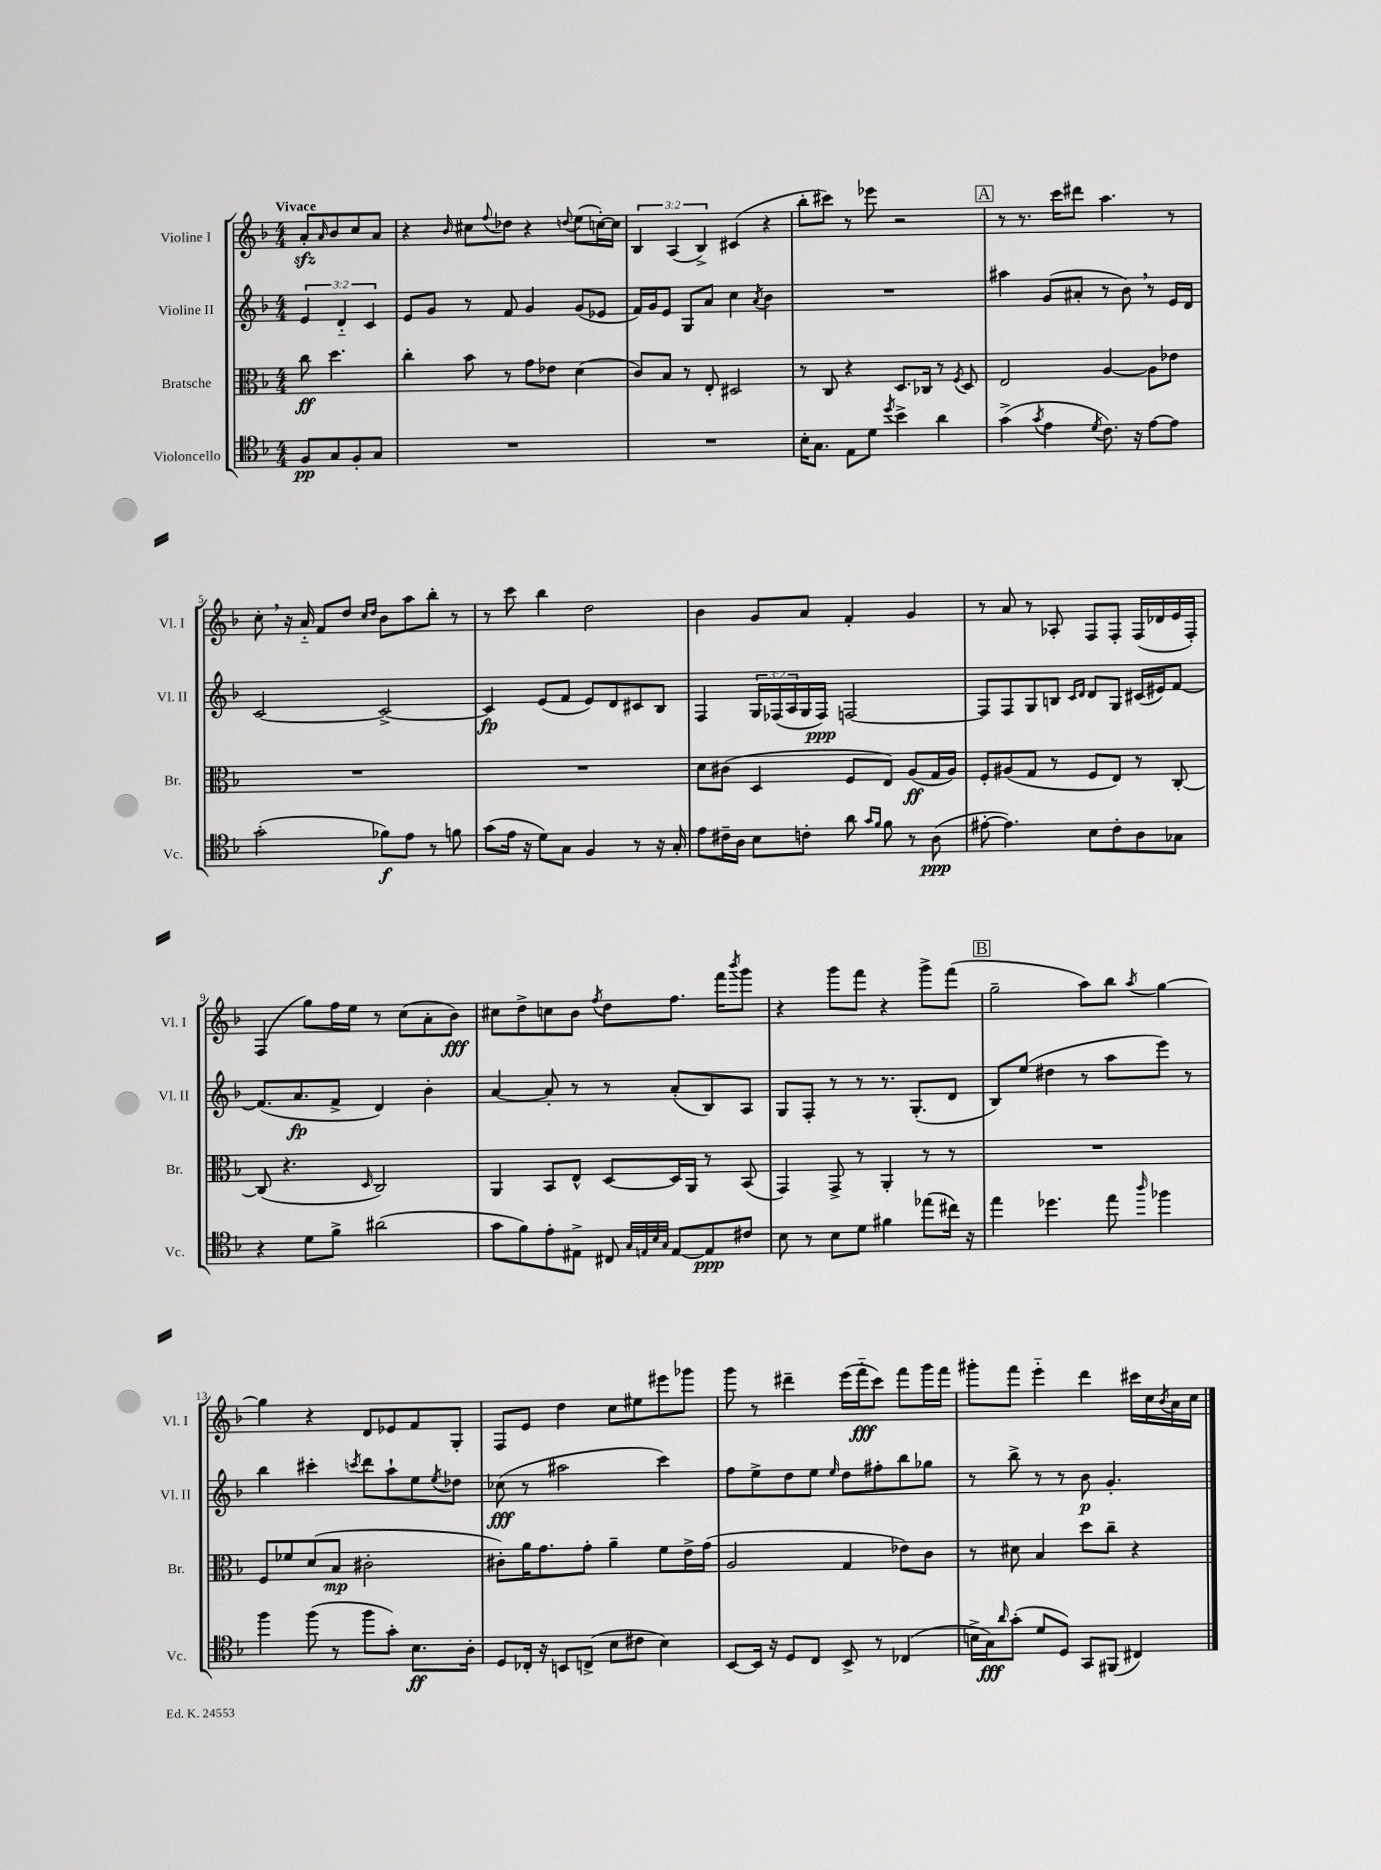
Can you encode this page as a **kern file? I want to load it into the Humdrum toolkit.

**kern	**kern	**kern	**kern
*staff4	*staff3	*staff2	*staff1
*clefC4	*clefC3	*clefG2	*clefG2
*k[b-]	*k[b-]	*k[b-]	*k[b-]
*M4/4	*M4/4	*M4/4	*M4/4
8F/L	8cc\	6e/	8a'/L
.	.	.	16qqa/
8G/	4.dd\	.	8b-/
.	.	6d'~/	.
8F'/	.	.	8cc/
.	.	6c/	.
8G/J	.	.	8a/J
=	=	=	=
1r	4cc'\	8e/L	4r
.	.	8g/J	.
.	.	.	16qqb-/
.	8b-\	8r	8cc#\L
.	.	.	8qqff/
.	8r	8f/	8dd-\J
.	8g\L	4g/	4r
.	8e-\J	.	.
.	.	.	8qqdd/
.	(4d\	(8g/L	(8ee\L
.	.	8e-/J	[16cc'\L)
.	.	.	16cc\]JJ
=	=	=	=
1r	8c/L)	16f/LL)	6B-/
.	.	16g/J	.
.	8B-/J	8e/J	.
.	.	.	(6A/
.	8r	8G/L	.
.	.	.	6B-^/)
.	8E'/	8a/J	.
.	2D#/	4cc\	(4c#/
.	.	8qa/	.
.	.	4b-\	4r
=	=	=	=
16B-'\LK	8r	1r	8bb-'\L
8.G\J	.	.	.
.	8C/	.	8ccc#\J)
8E\L	4r	.	8r
8d\J	.	.	8eee-\
8qdd/	.	.	.
4b-^\	8.D/L	.	2r
.	16C-/Jk	.	.
4a\	8r	.	.
.	8qF/	.	.
.	8D/	.	.
=	=	=	=
(4g^\	2E/	4aa#\	8r
.	.	.	8.r
8qg/	.	.	.
4e\	.	(8g/L	.
.	.	.	16ccc\LK
.	.	8a#'/J	8ddd#\J
8qd/	.	.	.
8.c\)	[4A/	8r	4.aa\
.	.	8b-\)	.
16r	.	.	.
[8e\L	8A\]L	8r	.
8e\]J	8e-\J	16e/LL	8r
.	.	16d/JJ	.
=	=	=	=
(2g'\	1r	[2c/	8cc'\
.	.	.	16r
.	.	.	16a'~/
.	.	.	8f/L
.	.	.	8dd/J
.	.	.	16qqcc/LL
.	.	.	16qqdd/JJ
8f-\L)	.	2c^/_	8b-\L
8e\J	.	.	8aa\
8r	.	.	8bb-'\J
8f\	.	.	8r
=	=	=	=
(8g\L	1r	4c/]	8r
16e\Jk	.	.	8ccc\
16r	.	.	.
8d\L)	.	(8e/L	4bb-\
8G\J	.	8f/J	.
4F/	.	8e/L)	2dd\
.	.	8d/	.
8r	.	8c#/	.
16r	.	8B-/J	.
16G'/	.	.	.
=	=	=	=
8e\L	8d\L	4F/	4b-\
16c#~\L	(8c#\J	.	.
16A\JJ	.	.	.
8B-\L	4D/	24G/LL	8g/L
.	.	(24F-/	.
.	.	24A/	.
8c'\J	.	16G/	8a/J
.	.	16F-/JJ)	.
8a\	8F/L	[2F/	4f'/
16qqg/LL	.	.	.
16qqf/JJ	.	.	.
8f\	8E/J)	.	.
8r	(8A/L	.	4g/
(8A\	16G/L	.	.
.	16A/JJ)	.	.
=	=	=	=
[8e#'\	8F'/L	8F/]L	8r
4.e#\])	(8A#/	8F/	8a/
.	8G/J	8G/	8r
.	8r	8B/J	8A-'/
.	.	16qqc/LL	.
.	.	16qqd/JJ	.
8B-\L	8F/L	8d/L	8F/L
8c'\	8E/J)	8G/J	8F'/J
8A\	8r	(16c#/LL	(16F/LL
.	.	16e#/J)	16d-/
8G-\J	[8C'/	[8f/J	16e/
.	.	.	16F'/JJ)
=	=	=	=
4r	(8C/]	(8.f/]L	(4F/
.	4.r	.	.
.	.	8.a/	.
8d\L	.	.	8gg\L)
8f^\J	.	8f^/J	16ff\L
.	.	.	16ee\JJ
.	16qqD/	.	.
(2a#\	2C/)	4d/)	8r
.	.	.	(8cc\L
.	.	4b-'\	8a'\
.	.	.	8b-\J)
=	=	=	=
8g\L	4AA/	[4a/	8cc#\L
8f\)	.	.	8dd^\
8e'\	8BB-/L	8a'/]	8cc\
8E#^\J	8E^^/J	8r	8b-\J
.	.	.	8qff/
8C#/	[8D/L	8r	8dd\L
32qqG/LLL	.	.	.
32qqE/	.	.	.
32qqB-/	.	.	.
32qqG/JJJ	.	.	.
[8E/L	16D/]L	(8a'/L	8.ff\J
.	16AA/JJ	.	.
8E/]	8r	8B-/)	.
.	.	.	16fff\LK
.	.	.	8qbbb-/
8c#/J	(8BB-/	8A/J	8ggg\J
=	=	=	=
8B-\	4GG/)	8G/L	4r
8r	.	8F'/J	.
8B-\L	8GG^/	8r	8ggg\L
8d\J	8r	8r	8fff\J
4f#\	4AA'/	8.r	4r
.	.	(8.G'/L	.
(8ee-\L	8r	.	8ggg^\L
16cc#\Jk)	8r	8d/J	(8fff\J
16r	.	.	.
=	=	=	=
4ee\	1r	8B-/L)	2gg~\
.	.	(8ee/J	.
4.dd-\	.	4dd#\	.
.	.	8r	8aa\L)
8ee\	.	8aa\L	8bb-\J
16qqaa/	.	.	8qaa/
4ff-\	.	8eee\J)	[4gg\
.	.	8r	.
=	=	=	=
4ff\	8F/L	4bb-\	4gg\]
.	8f-/	.	.
(8ff\	(8d/	4ccc#'\	4r
8r	8B-/J	.	.
.	.	8qccc/	.
8ff\L	2c#'\	8ddd\L	8d/L
8g'\J)	.	8aa`\	8e-/
8.B-\L	.	8ee\	8f/
.	.	8qee/	.
.	.	8dd-\J	8G'/J
16A'\Jk	.	.	.
=	=	=	=
8D/L	8c#'\L)	(8cc-\	8F/L
16C-'/Jk	16a\K	8r	8e/J
16r	8.g\	.	.
8BB/L	.	2aa#\	4dd\
(8C^/J	8g'\J	.	.
8B-\L	4a~\	.	8cc\L
8c#\J	.	.	8ee#\
4B-\)	8f\L	4ccc\)	8eee#\
.	16e^\L	.	8ggg-\J
.	(16g\JJ	.	.
=	=	=	=
[8BB-/L	2A/	8ff\L	8ggg\
16BB-/]Jk	.	8ee^\	8r
16r	.	.	.
8D/L	.	8dd\	4ddd#~\
8C/J	.	8ee\J	.
.	.	16qqee/	.
8BB-^/	4G/	8dd\L	(16eee\LL
.	.	.	16fff'~\J
8r	.	8ff#'\	8ccc\J)
(4C-/	8e-\L)	8bb-\	8fff\L
.	8c\J	8gg-\J	16ggg\L
.	.	.	16fff\JJ
=	=	=	=
16B^\LL	8r	8r	8ggg#'\L
16G\J)	.	.	.
16qqa/	.	.	.
(8g'\J	8d#\	8bb-^\	8fff\J
8d/L	4B-/	8r	4eee'~\
8D/J)	.	8r	.
8GG/L	8dd\L	8b-\	4ddd\
(8FF#/J	8cc~\J	4.g'/	.
4C#/)	4r	.	16ccc#\LL
.	.	.	16cc\
.	.	.	8qb-/
.	.	.	16a\
.	.	.	16cc\JJ
==	==	==	==
*-	*-	*-	*-
